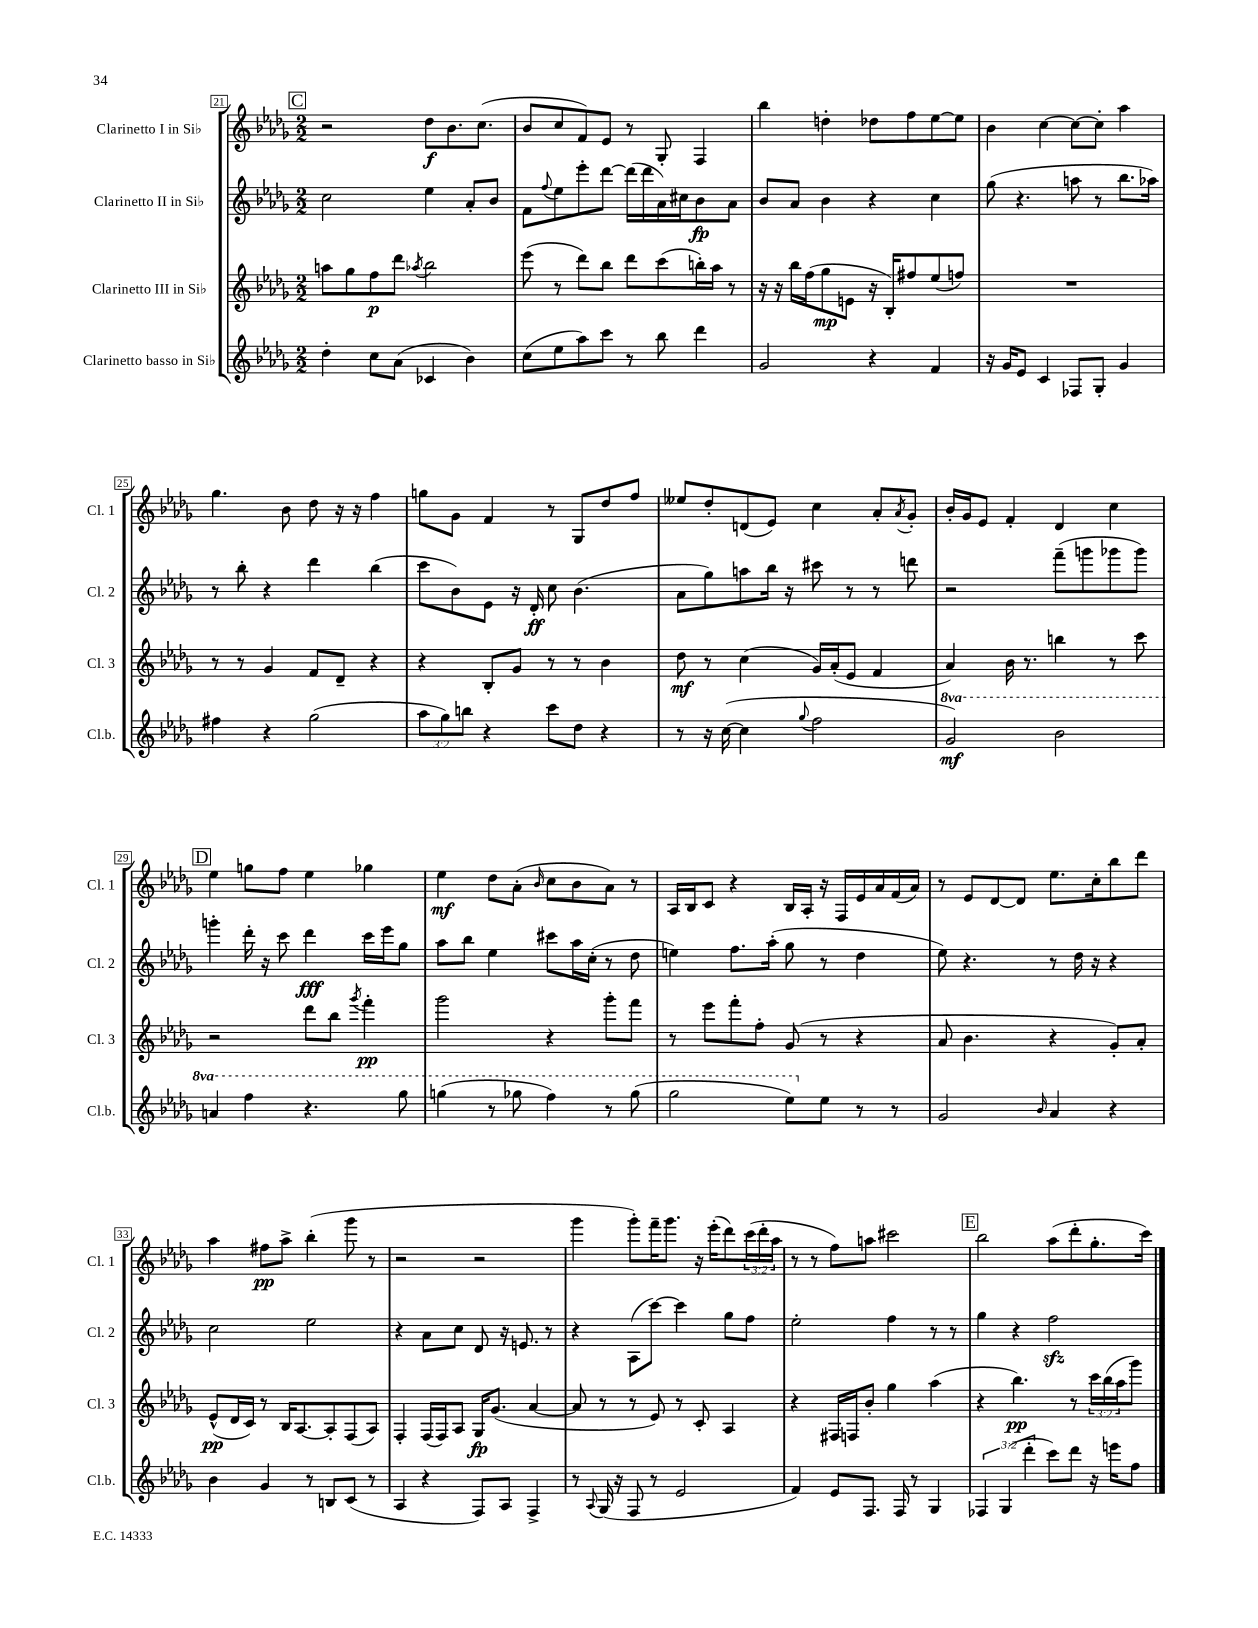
<<
\new StaffGroup <<
\new Staff = "s0" \with { instrumentName = "Clarinetto I in Sib" shortInstrumentName = "Cl. 1" } {
    \clef treble \key des \major \numericTimeSignature \time 2/2 \override Staff.TupletNumber.text = #tuplet-number::calc-fraction-text
    \mark \markup { \box "C" } r2 des''8\f bes'8. c''8.( |
    bes'8 c''8 f'8) ees'8 r8 ges8-. f4 |
    bes''4 d''4-. des''8 f''8 ees''8~ ees''8 |
    bes'4 c''4~ c''8~ c''8-. aes''4 |
    ges''4. bes'8 des''8 r16 r16 f''4 |
    g''8 ges'8 f'4 r8 ges8 des''8 f''8 |
    eeses''8 des''8-. d'8( ees'8) c''4 aes'8-. \acciaccatura { aes'8 } ges'8-. |
    bes'16-. ges'16 ees'8 f'4-. des'4 c''4 |
    \mark \markup { \box "D" } ees''4 g''8 f''8 ees''4 ges''4 |
    ees''4\mf des''8 aes'8-.( \grace { bes'16 } c''8 bes'8 aes'8) r8 |
    aes16 bes16 c'8 r4 bes16 aes16-. r16 f16 ees'16 aes'16 f'16( aes'16) |
    r8 ees'8 des'8~ des'8 ees''8. c''16-. bes''8 des'''8 |
    aes''4 fis''8\pp aes''8-> bes''4-.( ges'''8 r8 |
    r2 r2 |
    ges'''4 ges'''8-.) f'''16-- ges'''8. r16 ees'''16-.( des'''8) \tuplet 3/2 { c'''16( des'''16-. aes''16 } |
    r8 r8 f''8) a''8 cis'''2 |
    \mark \markup { \box "E" } bes''2 aes''8( des'''8-. ges''8.-. c'''16) \bar "|." |
}
\new Staff = "s1" \with { instrumentName = "Clarinetto II in Sib" shortInstrumentName = "Cl. 2" } {
    \clef treble \key des \major \numericTimeSignature \time 2/2
    \mark \markup { \box "C" } c''2 ees''4 aes'8-. bes'8 |
    f'8 \appoggiatura { f''8 } ees''8 ees'''8-. des'''8~ des'''16( des'''16 aes'16) cis''16 bes'8\fp aes'8 |
    bes'8 aes'8 bes'4 r4 c''4 |
    ges''8( r4. a''8 r8 bes''8. aes''16) |
    r8 bes''8-. r4 des'''4 bes''4( |
    c'''8 bes'8) ees'8 r16 des'16-.\ff c''8 bes'4.( |
    aes'8 ges''8) a''8 bes''16 r16 cis'''8 r8 r8 d'''8 |
    r2 f'''8--( g'''8 ges'''8 ges'''8) |
    \mark \markup { \box "D" } g'''4-. des'''16-. r16 c'''8 des'''4\fff c'''16 ees'''16 ges''8 |
    aes''8 bes''8 ees''4 cis'''8 aes''16 c''16-.( r8 des''8 |
    e''4) f''8. aes''16-.( ges''8 r8 des''4 |
    ees''8) r4. r8 des''16 r16 r4 |
    c''2 ees''2 |
    r4 aes'8 c''8 des'8 r16 e'8. r8 |
    r4 aes8( c'''8~) c'''4 ges''8 f''8 |
    ees''2-. f''4 r8 r8 |
    \mark \markup { \box "E" } ges''4 r4 f''2\sfz \bar "|." |
}
\new Staff = "s2" \with { instrumentName = "Clarinetto III in Sib" shortInstrumentName = "Cl. 3" } {
    \clef treble \key des \major \numericTimeSignature \time 2/2 \override Staff.TupletNumber.text = #tuplet-number::calc-fraction-text
    \mark \markup { \box "C" } a''8 ges''8 f''8\p des'''8 \acciaccatura { aes''8 } bes''2 |
    ees'''8( r8 des'''8) bes''8 des'''8 c'''8( b''16-.) aes''16 r8 |
    r16 r16 bes''16 f''16( ges''8\mp e'8 r16 bes16-.) fis''8 ees''8( f''8) |
    R1 |
    r8 r8 ges'4 f'8 des'8-- r4 |
    r4 bes8-. ges'8 r8 r8 bes'4 |
    des''8\mf r8 c''4( ges'16) aes'16-.( ees'8 f'4 |
    aes'4) bes'16 r8. b''4 r8 c'''8 |
    \mark \markup { \box "D" } r2 des'''8 bes''8 \acciaccatura { ges'''8 } f'''4-.\pp |
    ges'''2 r4 ges'''8-. f'''8 |
    r8 ees'''8 f'''8-. f''8-. ges'8( r8 r4 |
    aes'8 bes'4. r4 ges'8-.) aes'8-. |
    ees'8-^\pp( des'16 c'16) r8 bes16 aes8.~ aes8-. f8( aes8) |
    f4-. f16( f16) aes8 ges16\fp ges'8.( aes'4~ |
    aes'8 r8 r8 ees'8) r8 c'8-. aes4 |
    r4 fis16 f16 bes'8-. ges''4 aes''4( |
    \mark \markup { \box "E" } r4 bes''4.\pp) r8 \tuplet 3/2 { c'''16 bes''16( aes''16 } ges'''8) \bar "|." |
}
\new Staff = "s3" \with { instrumentName = "Clarinetto basso in Sib" shortInstrumentName = "Cl.b." } {
    \clef treble \key des \major \numericTimeSignature \time 2/2 \override Staff.TupletNumber.text = #tuplet-number::calc-fraction-text \set Staff.ottavationMarkups = #ottavation-simple-ordinals
    \mark \markup { \box "C" } des''4-. c''8 aes'8( ces'4 bes'4) |
    c''8( ees''8 aes''8) c'''8 r8 bes''8 des'''4 |
    ges'2 r4 f'4 |
    r16 ges'16 ees'8 c'4 fes8 ges8-. ges'4 |
    fis''4 r4 ges''2( |
    \tuplet 3/2 { aes''8 ges''8) b''8 } r4 c'''8 des''8 r4 |
    r8 r16 c''16~( c''4 \appoggiatura { ges''8 } f''2 |
    \ottava #1 ges''2\mf) bes''2 |
    \mark \markup { \box "D" } a''4 f'''4 r4. ges'''8 |
    g'''4( r8 ges'''8 f'''4) r8 ges'''8( |
    ges'''2 ees'''8) \ottava #0 ees''8 r8 r8 |
    ges'2 \grace { bes'16 } aes'4 r4 |
    bes'4 ges'4 r8 b8 c'8( r8 |
    aes4 r4 f8) aes8 f4-> |
    r8 \appoggiatura { aes8 } ges16( r16 f8 r8 ees'2 |
    f'4) ees'8 f8. f16 r8 ges4 |
    \mark \markup { \box "E" } \tuplet 3/2 { fes4 ges4( des'''4-. } c'''8) des'''8 r16 e'''16 f''8 \bar "|." |
}
>>
>>
\layout { \context { \Score currentBarNumber = #21 \override BarNumber.stencil = #(make-stencil-boxer 0.1 0.3 ly:text-interface::print) } }
